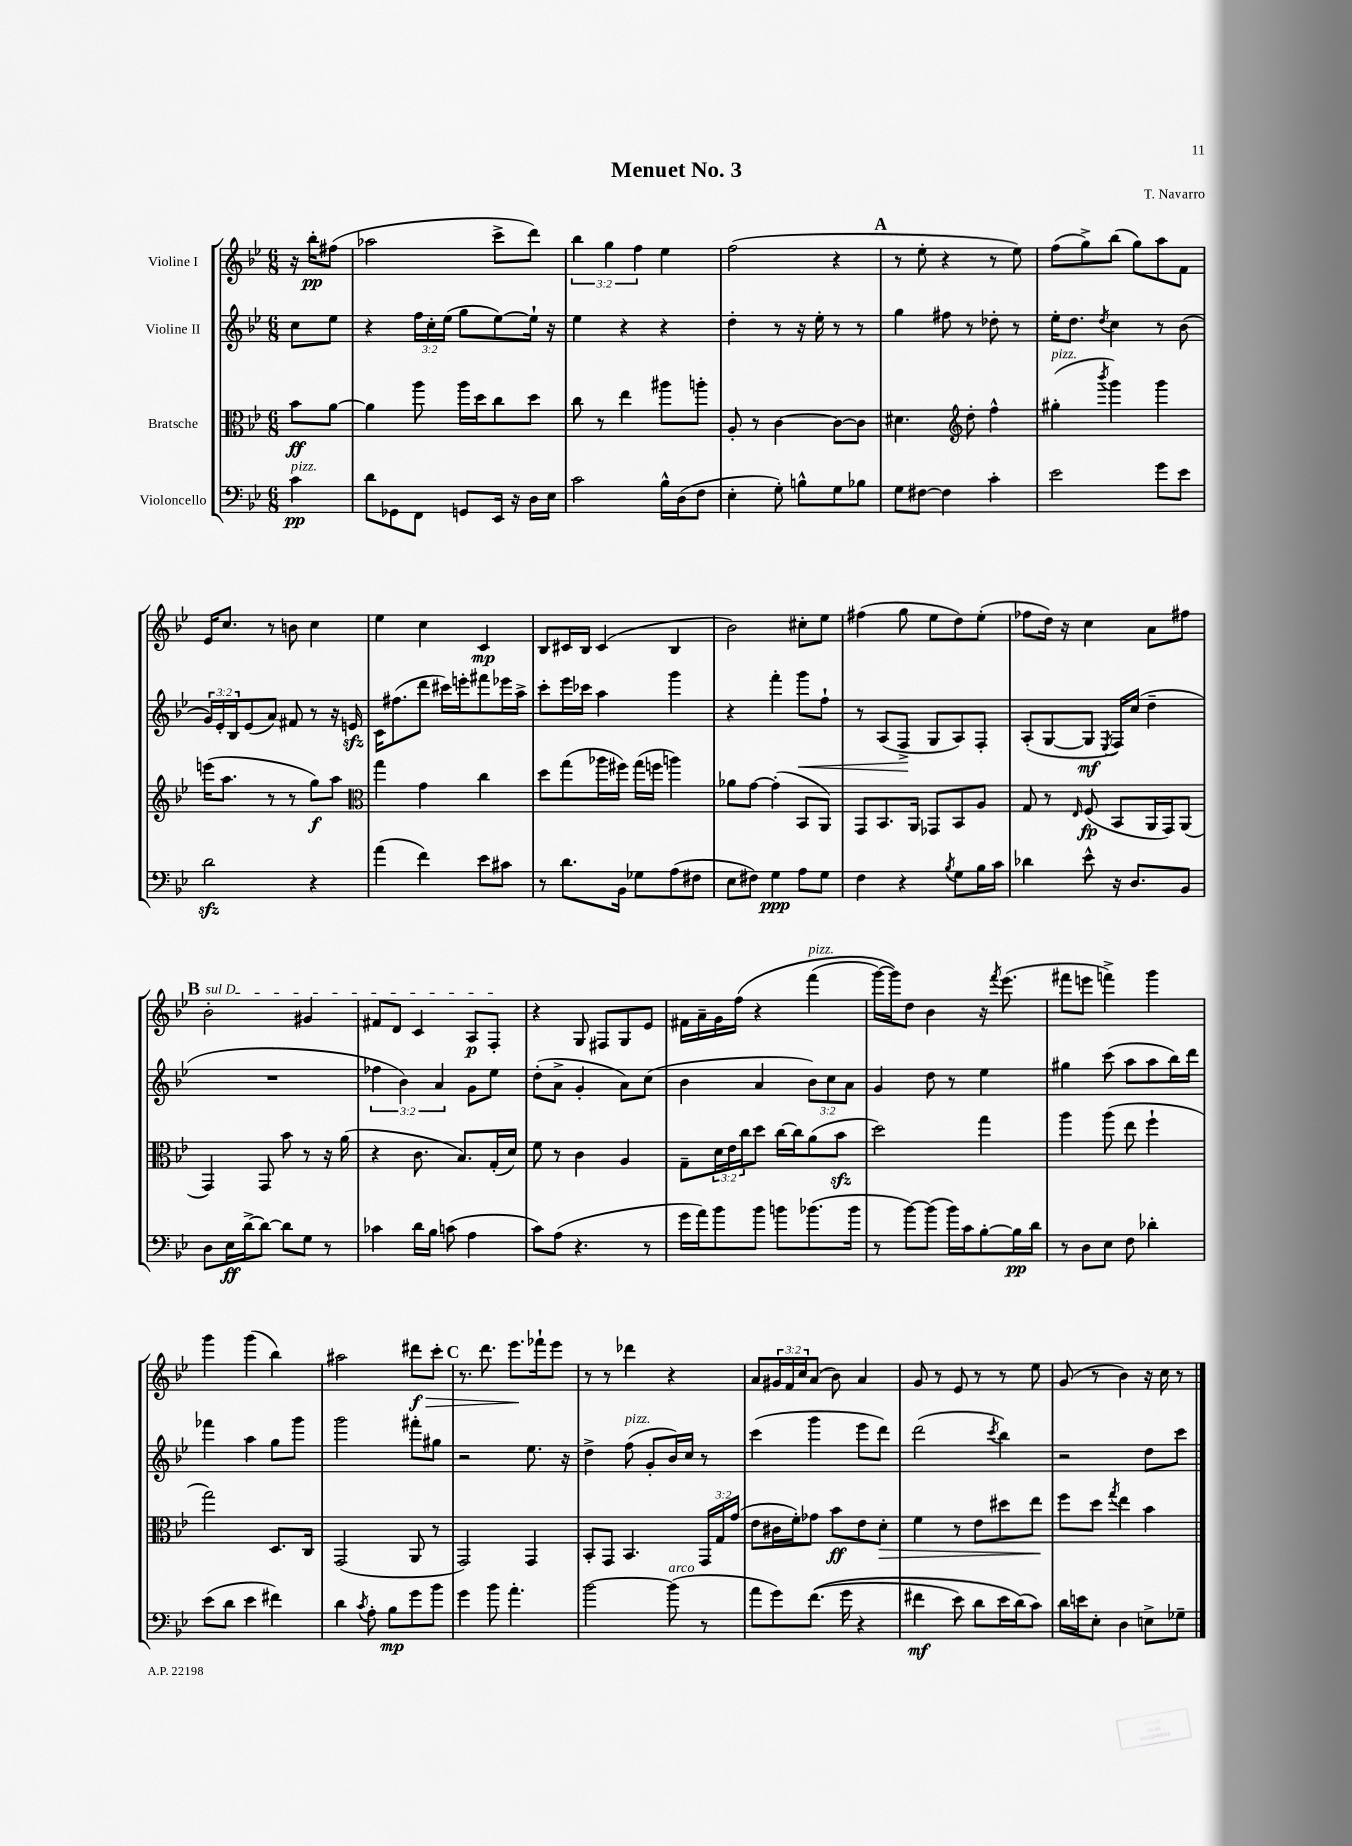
\header { title = "Menuet No. 3" composer = "T. Navarro" }
<<
\new StaffGroup <<
\new Staff = "s0" \with { instrumentName = "Violine I" } {
    \clef treble \key bes \major \numericTimeSignature \time 6/8 \override Staff.TupletNumber.text = #tuplet-number::calc-fraction-text \partial 4
    r16 bes''16-.\pp fis''8( |
    aes''2 c'''8-> d'''8) |
    \tuplet 3/2 { bes''4 g''4 f''4 } ees''4 |
    f''2( r4 |
    \mark \markup { \bold "A" } r8 ees''8-. r4 r8 ees''8) |
    f''8( g''8->) bes''8( g''8) a''8 f'8 |
    ees'16 c''8. r8 b'8 c''4 |
    ees''4 c''4 c'4\mp |
    bes8 cis'16 bes16 cis'4( bes4 |
    bes'2) cis''8-. ees''8 |
    fis''4( g''8 ees''8 d''8) ees''8-.( |
    fes''8 d''16) r16 c''4 a'8 fis''8 |
    \mark \markup { \bold "B" } \once \override TextSpanner.bound-details.left.text = \markup { \italic "sul D" } bes'2-.\startTextSpan gis'4 |
    fis'8 d'8 c'4 a8\p f8-.\stopTextSpan |
    r4 g8 fis8 g8 ees'8 |
    fis'16 a'16-- g'16 f''16\( r4 f'''4^\markup { \italic "pizz." }( |
    g'''16~) g'''16\) d''8 bes'4 r16 \acciaccatura { f'''8 } ees'''8.( |
    fis'''8 e'''8 f'''4->) g'''4 |
    g'''4 g'''4( bes''4) |
    ais''2 dis'''8\f\> c'''8-. |
    \mark \markup { \bold "C" } r8. d'''8. ees'''8.\! fes'''16-! ees'''8 |
    r8 r8 des'''4 r4 |
    a'8 \tuplet 3/2 { gis'16 f'16 c''16 } a'8( bes'8) a'4 |
    g'8 r8 ees'8 r8 r8 ees''8 |
    g'8( r8 bes'4) r16 c''16 r8 \bar "|." |
}
\new Staff = "s1" \with { instrumentName = "Violine II" } {
    \clef treble \key bes \major \numericTimeSignature \time 6/8 \override Staff.TupletNumber.text = #tuplet-number::calc-fraction-text \partial 4
    c''8 ees''8 |
    r4 \tuplet 3/2 { f''16 c''16-. ees''16( } g''8 ees''8~) ees''16-! r16 |
    ees''4 r4 r4 |
    d''4-. r8 r16 ees''16-. r8 r8 |
    \mark \markup { \bold "A" } g''4 fis''8 r8 des''8-. r8 |
    ees''16-. d''8. \acciaccatura { d''8 } c''4 r8 bes'8( |
    \tuplet 3/2 { g'16) ees'16-. bes16 } ees'8( a'8) fis'8 r8 r16 e'16\sfz |
    c'16 fis''8.( d'''8 cis'''16) e'''16-. fis'''8 ees'''16 a''16-> |
    c'''8-. ees'''16 ces'''16 a''4 g'''4 |
    r4 f'''4-. g'''8\< f''8-! |
    r8 a8( f8->\! g8 a8) f8-. |
    a8-.( g8~ g8\mf \acciaccatura { ees8 } f16) c''16( d''4-- |
    \mark \markup { \bold "B" } R2. |
    \tuplet 3/2 { fes''4 bes'4) a'4 } g'8 ees''8 |
    d''8-.( a'8-> g'4-. a'8) c''8( |
    bes'4 a'4 \tuplet 3/2 { bes'8) c''8 a'8 } |
    g'4 d''8 r8 ees''4 |
    gis''4 c'''8( a''8 a''8 bes''16) d'''16 |
    fes'''4 a''4 g''8 g'''8 |
    g'''2 fis'''8-. gis''8 |
    \mark \markup { \bold "C" } r2 ees''8. r16 |
    d''4-> f''8^\markup { \italic "pizz." }( g'8-. bes'16) c''16 r8 |
    c'''4( g'''4 ees'''8 d'''8) |
    d'''2( \acciaccatura { c'''8 } bes''4) |
    r2 d''8 c'''8 \bar "|." |
}
\new Staff = "s2" \with { instrumentName = "Bratsche" } {
    \clef alto \key bes \major \numericTimeSignature \time 6/8 \override Staff.TupletNumber.text = #tuplet-number::calc-fraction-text \partial 4
    bes'8\ff a'8~ |
    a'4 a''8 a''16 d''16 c''8 d''8 |
    c''8 r8 ees''4 ais''8 a''8-. |
    a8-. r8 c'4~ c'8~ c'8 |
    \mark \markup { \bold "A" } dis'4. \clef treble d''8-. f''4-^ |
    gis''4-.^\markup { \italic "pizz." }( \acciaccatura { bes'''8 } g'''4) g'''4 |
    e'''16( a''8. r8 r8 g''8\f) a''8 |
    \clef alto g''4 g'4 c''4 |
    d''8 g''8( aes''16 fis''16) g''16( f''16 a''4) |
    aes'8 g'8~ g'4-.( bes,8 a,8) |
    g,8 bes,8. a,16 ges,8 bes,8 a8 |
    g8 r8 \grace { ees16 } f8\fp( bes,8 a,16 g,16) a,8( |
    \mark \markup { \bold "B" } g,4) g,8 bes'8 r8 r16 a'16( |
    r4 c'8. bes8.) g16-.( d'16) |
    f'8 r8 c'4 a4 |
    g8-- \tuplet 3/2 { d'16 ees'16 c''16 } d''8 c''16~ c''16 a'8( bes'8\sfz |
    d''2) g''4 |
    a''4 a''8( ees''8 f''4-! |
    g''2) d8. c16 |
    g,2( a,8 r8 |
    \mark \markup { \bold "C" } g,2) g,4 |
    bes,8-. g,8 bes,4. \tuplet 3/2 { g,16 g16 g'16( } |
    ees'8 cis'16 f'16-.) ges'8 bes'8\ff ees'8 d'8-.\> |
    f'4 r8 ees'8 dis''8 ees''8\! |
    f''8 d''8 \acciaccatura { g''8 } ees''4 bes'4 \bar "|." |
}
\new Staff = "s3" \with { instrumentName = "Violoncello" } {
    \clef bass \key bes \major \numericTimeSignature \time 6/8 \partial 4
    c'4\pp^\markup { \italic "pizz." } |
    d'8 ges,8 f,8 g,8 ees,16 r16 d16 ees16 |
    c'2 bes16-^ d16( f8 |
    ees4-. g8-.) b8-^ g8 bes8 |
    \mark \markup { \bold "A" } g8 fis8~ fis4 c'4-. |
    ees'2 g'8 ees'8 |
    d'2\sfz r4 |
    a'4( f'4) ees'8 cis'8 |
    r8 d'8. bes,16 ges8 a8( fis8 |
    ees8 fis8) g4\ppp a8 g8 |
    f4 r4 \acciaccatura { bes8 } g8 bes16 c'16 |
    des'4 ees'8-^ r16 d8. bes,8 |
    \mark \markup { \bold "B" } d8 ees16\ff d'16~-> d'8~ d'8 g8 r8 |
    ces'4 d'16 bes16 c'8( a4 |
    c'8) a8( r4. r8 |
    g'16 a'16) bes'8 bes'8 b'8 bes'8.( bes'16 |
    r8 bes'8~) bes'8( bes'16) c'16 bes8~-. bes16\pp d'16 |
    r8 d8 ees8 f8 des'4-. |
    ees'8( d'8 ees'4 fis'4) |
    d'4 \acciaccatura { c'8 } a8-. bes8\mp g'8 bes'8 |
    \mark \markup { \bold "C" } g'4 bes'8 a'4.-. |
    bes'2~ bes'8^\markup { \italic "arco" }( r8 |
    a'8 g'8) f'8.(\( g'16 r4 |
    fis'4\mf ees'8) d'8 ees'16 d'16(\) c'8) |
    d'16 e'16 ees8-. d4 e8-> ges8-- \bar "|." |
}
>>
>>
\layout { \context { \Score \remove "Bar_number_engraver" } }
